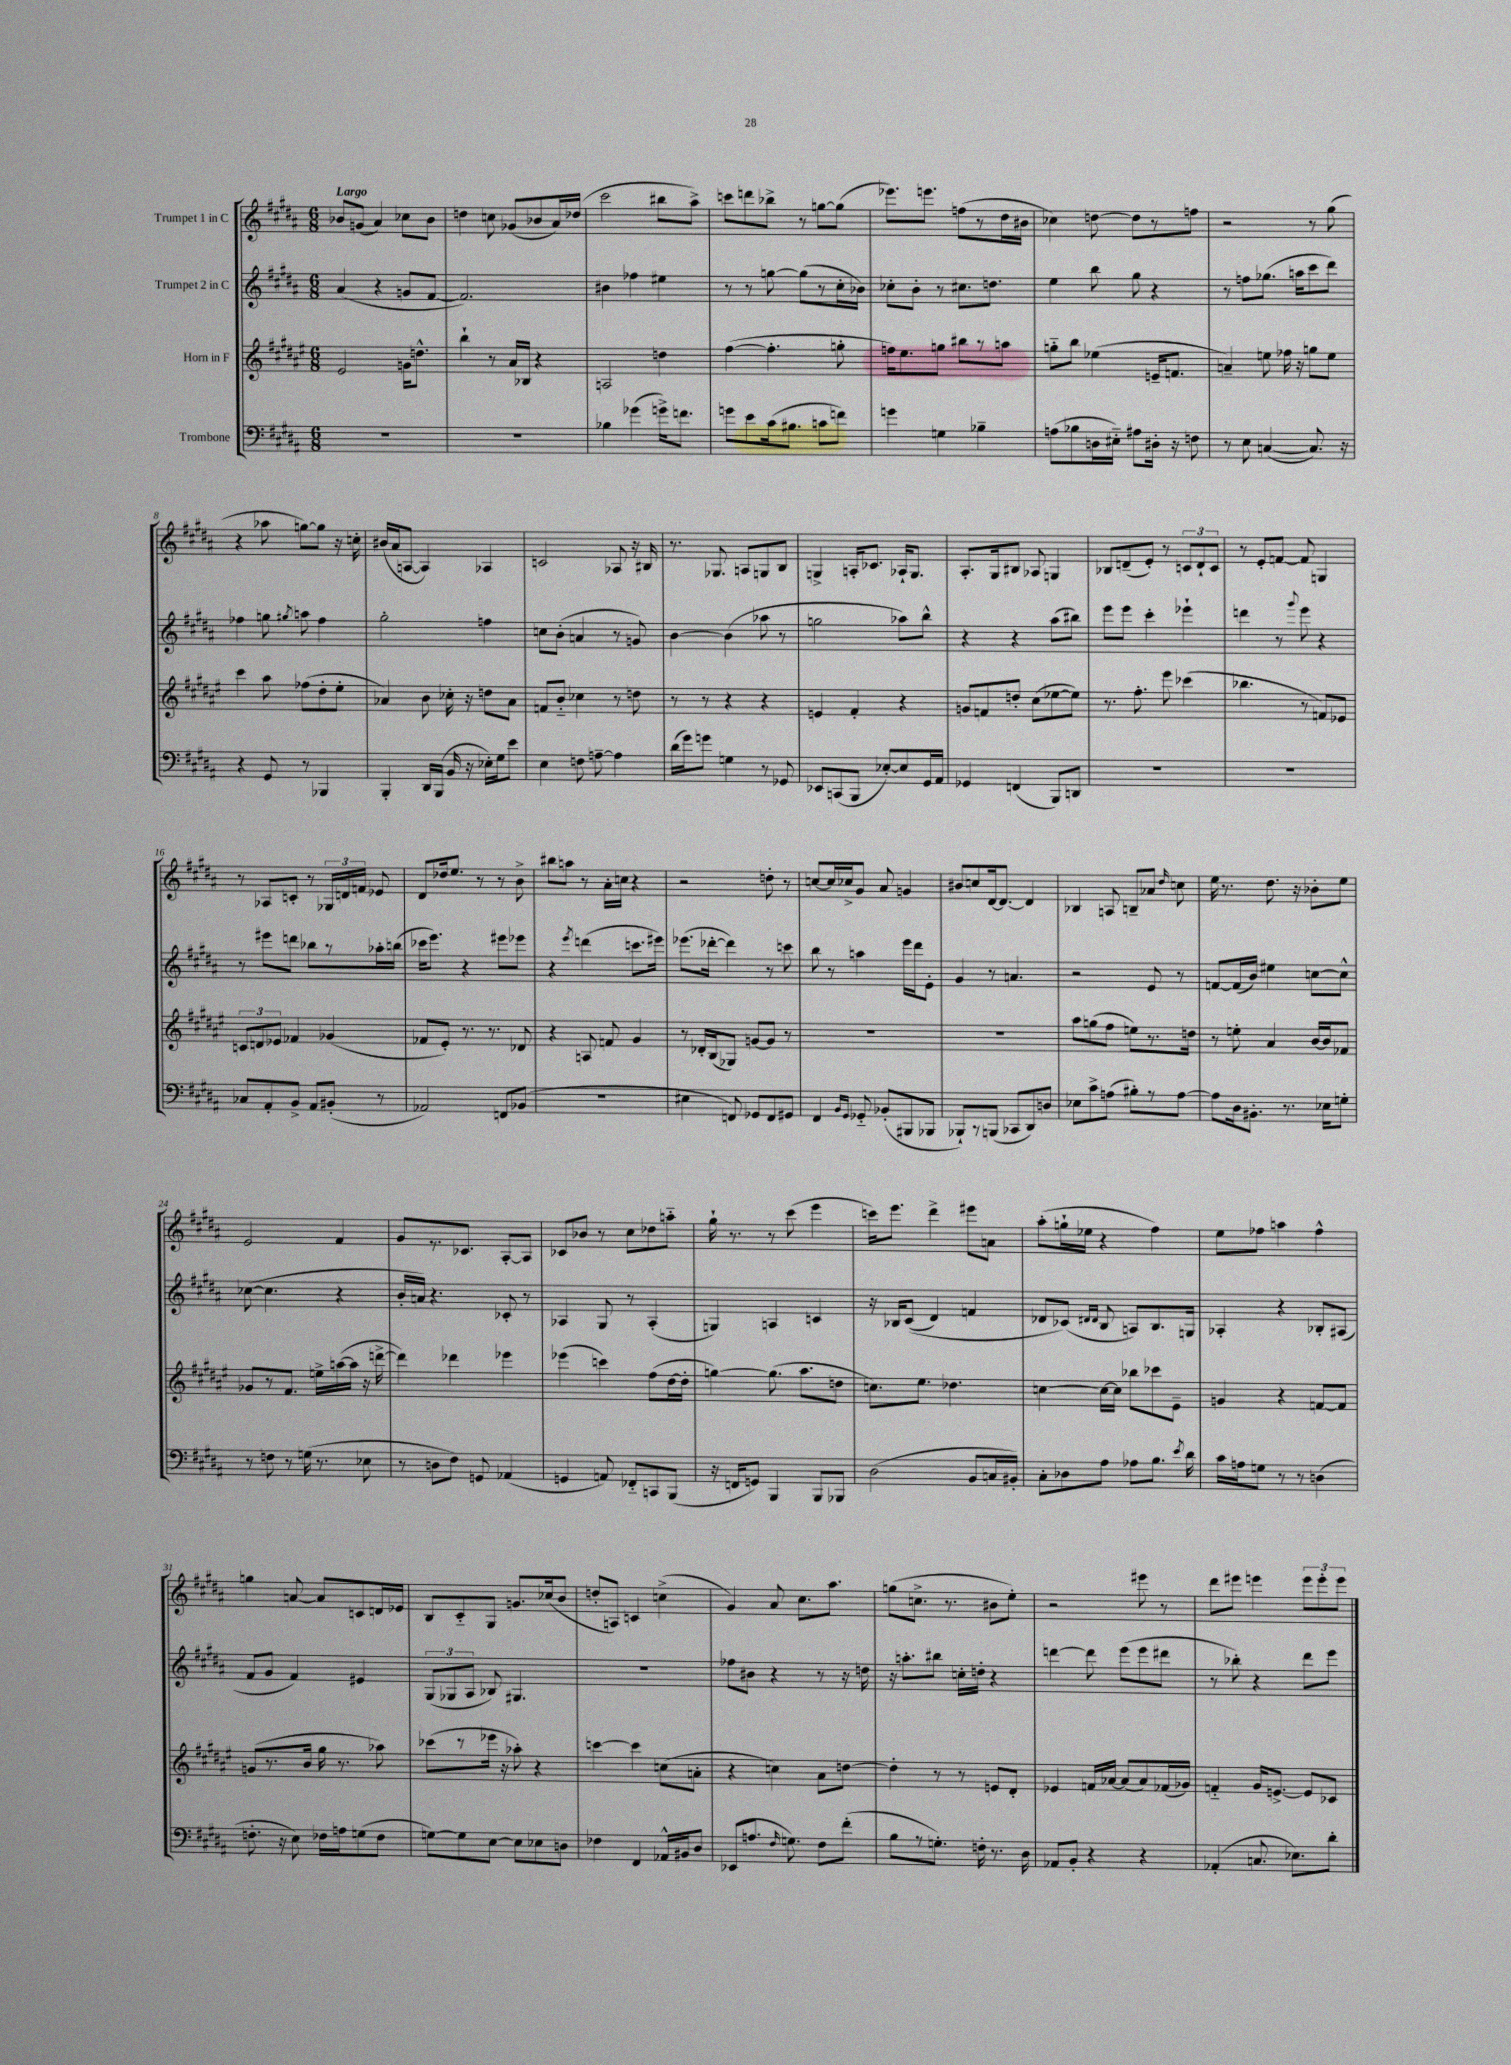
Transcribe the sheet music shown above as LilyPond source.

<<
\new StaffGroup <<
\new Staff = "s0" \with { instrumentName = "Trumpet 1 in C" } {
    \clef treble \key b \major \numericTimeSignature \time 6/8 \tempo "Largo"
    \autoBeamOff bes'8[ g'8]( ais'4) ces''8[ bes'8] |
    d''4 c''8 ges'8[( bes'8 ais'16) des''16]( |
    cis'''2 bis''8[ ais''8]->) |
    c'''8[ d'''8 bes''8]-> r8 g''8[~ g''8]( |
    ees'''8.[) e'''8.] f''8[( r8 dis''16 bis'16] |
    ces''4) d''8~ d''8[ r8 f''8] |
    r2 r8 gis''8( |
    r4 aes''8 g''8[~) g''8] r16 c''16-. |
    bis'16[( ais'16 a8]~ a4) aes4 |
    c'2 aes8 r16 bis16 |
    r8. ges8. a8[ g8 b8] |
    g4-> a16[-. ces'8.] aes16[-! g8.] |
    ais8.[-. gis16 bis8] aes8 g4 |
    bes8[ d'8--( e'8]-.) r8 \tuplet 3/2 { c'8[ d'8-! c'8] } |
    r8 e'8[-. f'8]~ f'8 g4 |
    r8 aes8[ c'8]-. r8 \tuplet 3/2 { ges16[ d'16 f'16] } ees'8 |
    dis'8[ des''16 e''8.] r8 r8 b'8-> |
    bis''8[ a''8] r8 ais'16[-. c''16] r4 |
    r2 d''8-. r8 |
    c''8[~ c''16 ces''16-> gis'8] ais'8 g'4 |
    bis'8[ c''8 dis'16~ dis'8.]~ dis'4 |
    bes4 a8 b8[-- aes'8] \grace { dis''16 } c''8 |
    e''16 r8. dis''8. r16 bes'8[-. e''8] |
    e'2 fis'4 |
    gis'8[ r8. ces'8.] ais8[~-. ais8] |
    ces'8[ bes'8] r8 cis''8[ des''8 a''8]-_ |
    gis''16-! r8. r8 cis'''8( e'''4 |
    c'''16[) e'''8.] dis'''4-> eis'''8[ a'8] |
    ais''8[-.( g''16-! ees''16] r4 fis''4) |
    e''8[ fes''8] a''4 fes''4-^ |
    g''4 a'8~ a'8[ c'8 d'16 ees'16] |
    b8[ cis'8-_ gis8] g'8.[ ces''16( b'8] |
    d''8[-. a8]) c'4 c''4->( |
    gis'4) ais'8 cis''8.[ ais''8.] |
    g''8[( c''8.]-> r8. bis'8[ e''8]-.) |
    r2 eis'''8 r8 |
    dis'''8[ eis'''8] e'''4 \tuplet 3/2 { e'''8[ e'''8-. e'''8] } \bar "|." |
}
\new Staff = "s1" \with { instrumentName = "Trumpet 2 in C" } {
    \clef treble \key b \major \numericTimeSignature \time 6/8
    \autoBeamOff ais'4( r4 g'8[ fis'8]~ |
    fis'2.) |
    bis'4 fes''4 eis''4 |
    r8 r8 g''8~ g''8[( r8 cis''16-. bes'16]) |
    ces''8[-. b'8]-. r8 cis''8.[ d''8.] |
    e''4 b''8 gis''8 r4 |
    r8 f''8[ ges''8.]( a''16[ cis'''8 dis'''8]) |
    fes''4 g''8 \acciaccatura { gis''8 } a''8 fes''4 |
    gis''2-. f''4 |
    c''8[ b'8]-.( a'4 r8 g'8) |
    b'4~ b'4( aes''8 r8 |
    g''2 aes''8[) b''8]-^ |
    r4 r4 ais''8[( bis''8]) |
    e'''8[ e'''8] cis'''4-. ees'''4-! |
    d'''4 r8 \appoggiatura { gis'''8 } e'''8 r4 |
    r8 eis'''8[ d'''8] bes''8[ r8 aes''16-. b''16]( |
    ces'''16[ e'''8.]) r4 eis'''8[ ees'''8] |
    r4 \acciaccatura { e'''8 } d'''4( c'''8.[ eis'''16]) |
    ees'''8.[( des'''16]~-. des'''4) r8 c'''8 |
    b''8 r8 a''4 e'''16[ dis'''16 e'8]-. |
    gis'4 r8 a'4. |
    r2 e'8 r8 |
    f'8[~ f'16( b'16]) eis''4 c''8[~ c''8]-^ |
    ces''8~( ces''4. r4 |
    b'16[-. a'16]) r4. ces'8-. r8 |
    aes4 gis8 r8 aes4-.( |
    g4) a4 c'4 |
    r16 bes16[ cis'8](\( dis'4) f'4 |
    des'8[ ces'8](\) \grace { dis'16[ dis'16] } b8 a8[) b8. g16] |
    aes4-. r4 bes8[-. ais8]( |
    fis'8[ gis'8] fis'4) eis'4 |
    \tuplet 3/2 { gis8[( ges8 ais8] } bes8) gis4. |
    R2. |
    fes''8[ bis'8] r4 r8 r16 d''16 |
    r16 a''8.[-. bis''8] c''16[-. d''16]-. r4 |
    d'''4~ d'''8 e'''8[( e'''8 dis'''8] |
    r8 bes''8-.) r4 dis'''8[ e'''8] \bar "|." |
}
\new Staff = "s2" \with { instrumentName = "Horn in F" } {
    \clef treble \key fis \major \numericTimeSignature \time 6/8
    \autoBeamOff eis'2 g'16[ d''8.]-^ |
    b''4-! r8 ais'16[ bes16] r4 |
    a2 d''4 |
    fis''4~( fis''4.-. g''8-. |
    f''16[) eis''8. g''8] bis''8[ r8 a''8] |
    g''8[-_ b''8] ees''4( e'16[-- f'8.] |
    a'4--) e''8 fes''16 r16 g''8[ e''8] |
    cis'''4 ais''8 fes''8[( dis''8-. eis''8]-. |
    aes'4) b'8 ces''16-. r16 d''8[ aes'8] |
    f'8[ b'8]-_ ces''4 r8 d''8 |
    r8 r8 r4 r4 |
    e'4 fis'4-. r4 |
    g'8[ f'8 d''8]-. cis''8[( ees''8~ ees''8]) |
    r8. fis''8.-. eis'''8 ces'''4( |
    bes''4. r8 f'8[) ees'8] |
    \tuplet 3/2 { c'8[ d'8 ees'8] } fes'4 ges'4( |
    fes'8[ eis'8]-.) r8. r8. des'8 |
    r4 a8 f'8 gis'4 |
    r8 des'16[-. b16( ges8]) g'8[~ g'8] r8 |
    R2. |
    R2. |
    ais''8[ g''8( fis''8] e''8[) r8. d''16] |
    r8 e''8-. ais'4 b'16[~ b'16 fes'8] |
    ges'8[ r8 fis'8.] e''16[-> a''16~( a''16] r16 d'''16~-> |
    d'''4) des'''4 ees'''4 |
    ees'''4( c'''4) fis''8[( dis''16~ dis''16]-. |
    g''4~) g''8.( ais''8.[ d''8] |
    c''8.[) eis''8.] des''4. |
    c''4~ c''16[~ c''16] bes''8[ ces'''8 eis'8]-- |
    g'4 r4 f'8[~ f'8] |
    g'8[( r8. b'16] gis''16 r8. aes''8) |
    ces'''8[( r8 ees'''16] r16 aes''8-.) r4 |
    c'''4~ c'''4 c''8[( a'8]-. |
    r4 c''4) ais'8[ d''8]~ |
    d''4-. r8 r8 e'8[ dis'8]-. |
    ees'4 f'16[ aes'16]~ aes'8[( aes'8) fes'16( ges'16]) |
    f'4-_ gis'16[ e'8.]~-> e'8[ ces'8] \bar "|." |
}
\new Staff = "s3" \with { instrumentName = "Trombone" } {
    \clef bass \key b \major \numericTimeSignature \time 6/8
    \autoBeamOff R2. |
    R2. |
    bes4 ges'4( g'16[->) f'8.] |
    g'8[ e'8 cis'16( bis8.] c'8[ f'8]) |
    g'4 g4 bes4-- |
    a8[( bes8 d16 eis16]-_) ais8[ dis16]-. r16 f8 |
    r8 e8 c4~( c8.) r16 |
    r4 gis,8 r8 bes,,4 |
    b,,4-. dis,16[ b,,16]( b,16 r16 ees16[-.) gis16 e'8] |
    e4 f8 a8~-- a4 |
    dis'16[( gis'16) g'8] g4 r8 ges,8 |
    ees,8[ c,8( b,,8] ees8[~-.) ees8 gis,16 ais,16] |
    ges,4 f,4( b,,8[) d,8] |
    R2. |
    R2. |
    ces8[ ais,8-. b,8]-> ais,8[ bis,8]-.( r8 |
    aes,2) f,8[ bes,8]( |
    R2. |
    eis4 f,8) ges,8[ f,8 gis,8] |
    fis,4 \grace { b,16[ gis,16] } ges,8-_ bes,8[-.( bis,,8 bes,,8] |
    bes,,8[-!) r8 b,,8]( ces,8[ dis,8) d8] |
    ees8[ cis'8-> a8]( bis8[-.) r8 a8]~ |
    a8[ dis16 bis,8.]-. r8. ees16[ g8]-. |
    r8 f8 r8 g16( r8. ees8 |
    r8 d8[ fis8]) g,8 aes,4( |
    g,4 a,8) fes,8[-_ c,8 b,,8]( |
    r16 f,16[ g,8]) b,,4 b,,8[ bes,,8] |
    dis2( b,8[ c16 bis,16]-.) |
    cis8[-. des8 ais8] aes8[ b8.] \acciaccatura { e'8 } dis'16 |
    cis'16[ a16 g8] r8 r8 d4( |
    f8.-. r16 e8) fes16[ a16 g8( fes8] |
    g8[~) g8 e8]~ e8[ ees8 d8] |
    fes4 fis,4 aes,16[-^ bis,16 dis8] |
    ees,8[( a8.] \grace { fis16 } g8.) fis8[ fis'8]-.( |
    b8[ r8 g8.]-.) f16-. r8. dis16 |
    aes,8[ b,8]-. r4 r4 |
    aes,4-.( c8. ees8.[) dis'8]-. \bar "|." |
}
>>
>>
